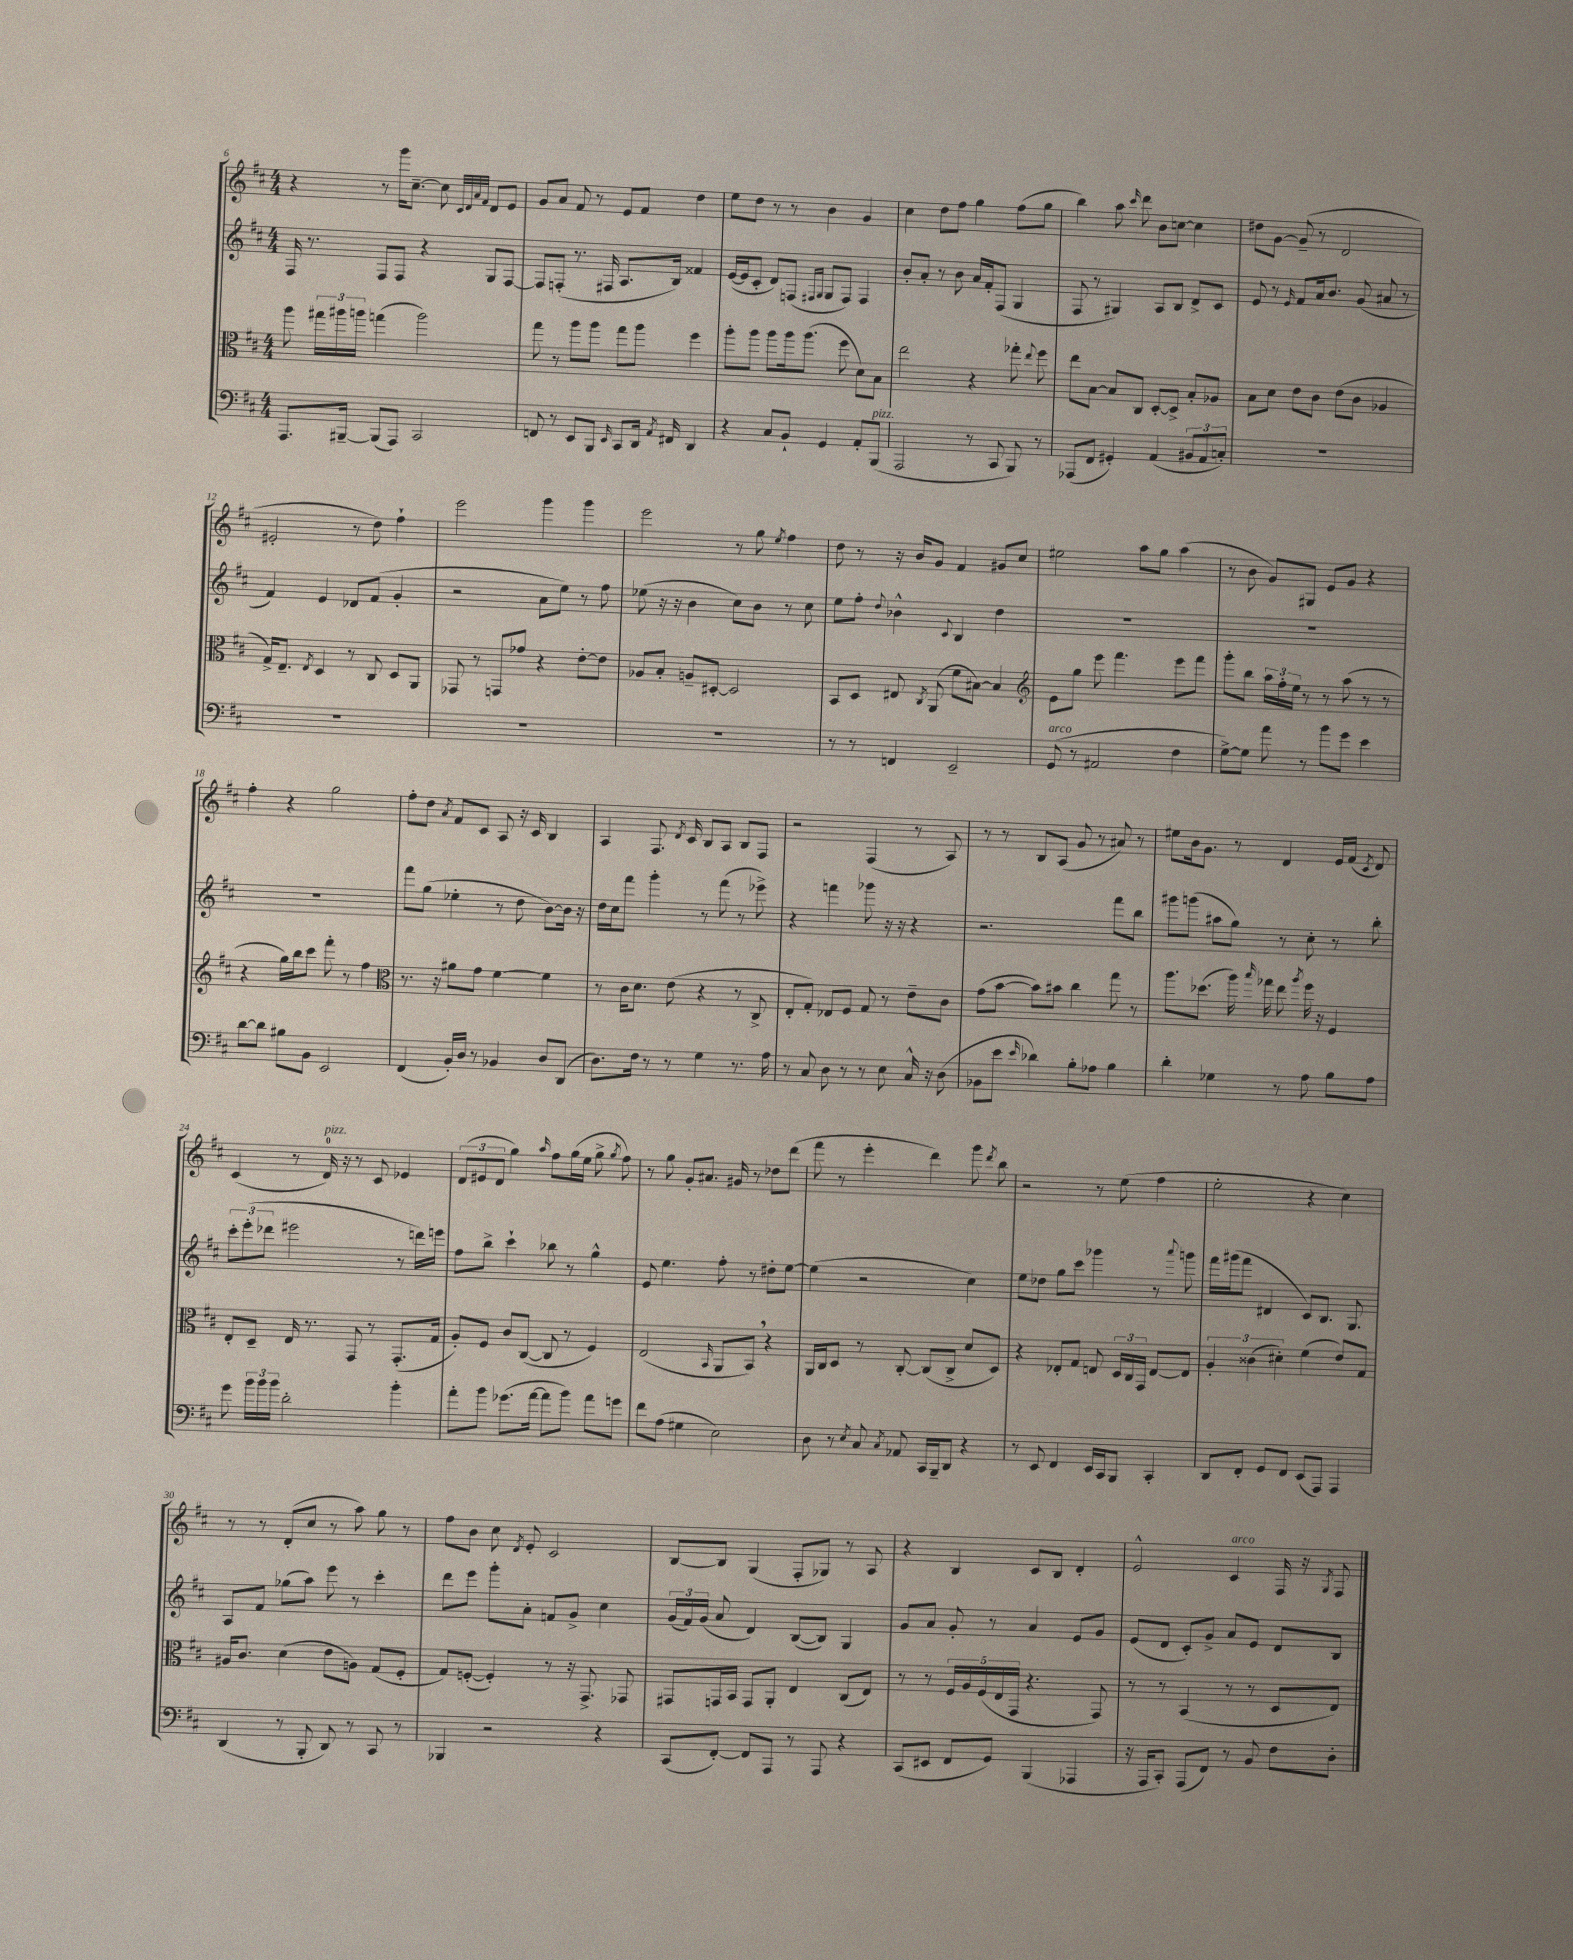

**kern	**kern	**kern	**kern
*staff4	*staff3	*staff2	*staff1
*clefF4	*clefC3	*clefG2	*clefG2
*k[f#c#]	*k[f#c#]	*k[f#c#]	*k[f#c#]
*M4/4	*M4/4	*M4/4	*M4/4
8.AAA	8aa	16F#	4r
.	.	8.r	.
.	24gg#	.	.
.	24aa#	.	.
[16BBB#~	.	.	.
.	24aa	.	.
(8BBB#]	(4gg	8F#	8r
8AAA)	.	8F#	16ggg
.	.	.	[8.cc#~
2CC#	2aa)	4r	.
.	.	.	8cc#]
.	.	.	32qqc#
.	.	.	32qqd
.	.	.	32qqa
.	.	.	32qqf#
.	.	8G	8d
.	.	[8F#	8e
=	=	=	=
8FF	8gg	8F#]	8g
8r	8r	(8F'	8a
8EE	8aa	8.r	8f#
8BBB	8aa	.	8r
.	.	16F#	.
16qqEE	.	.	.
8CC#	8gg	8.A	8e
16DD	8aa	.	8f#
8qAA	.	.	.
16FF#	.	16B)	.
4DD	4ff#	4f##	4dd
=	=	=	=
4r	8aa'	([16e	8ee
.	.	16e]	.
.	8aa	8c#'	8dd
8C#	8aa	8d)	8r
8BB`	16aa	(8F	8r
.	(8.aa	.	.
.	.	16qqF#	.
.	.	16qqG	.
4GG	.	8G	4b
.	8ff#	8F#)	.
8AA'	8d)	4F#	4g
(8BBB	8B	.	.
=	=	=	=
2AAA	2ee	8b'	4cc#
.	.	8a'	.
.	.	8r	8dd
.	.	8b	8ff#
8r	4r	16a	4gg
.	.	16f#'	.
8CC#	.	(8F#	.
8BBB)	8gg-'	4G	(8ff#
.	8qqee	.	.
8r	8ff#	.	8gg
=	=	=	=
(8AAA-	8ee	8F#	4bb)
8FF#	[8B	8r	.
4GG#')	8B]	4G#)	8aa
.	.	.	16qqccc#
.	8C#	.	8ddd
(4AA	[8D'	8A	8b
.	8D^]	8B	[8cc
12BB#	8B'	8d^	4cc]
12AA	.	.	.
.	8A-	8c#	.
12C')	.	.	.
=	=	=	=
1r	8B	8e	8dd#
.	8d	8r	[8g
.	.	16qqe	.
.	8e	8f#	(8g~]
.	8c#	16a	8r
.	.	8.b	.
.	(8e	.	2d
.	8c#	(8g	.
.	4A-	8a#	.
.	.	8r	.
=	=	=	=
1r	16G^)	4f#)	2e#'
.	8.E~	.	.
.	8qE	.	.
.	4D	4e	.
.	8r	8d-	8r
.	8C#	(8f#	8dd)
.	8D	4g'	4ff#`
.	8AA	.	.
=	=	=	=
1r	8GG-	2r	2eee
.	8r	.	.
.	8GG	.	.
.	8g-	.	.
.	4r	8a	4ggg
.	.	8ee)	.
.	[8e'	8r	4ggg
.	8e]	8ff#	.
=	=	=	=
1r	8A-	(8ee-	2eee
.	8B'	16r	.
.	.	16r	.
.	8A~	4b	.
.	[8D#'	.	.
.	2D#]	8cc#)	8r
.	.	8b	8gg
.	.	.	8qee
.	.	8r	4ff#
.	.	8cc#	.
=	=	=	=
8r	8BB	8ee	8dd
8r	8D	8ff#'	8r
.	.	8qqdd	.
4FF	8E#	4b-^^	16r
.	.	.	16b
.	8qC#	.	.
.	(8AA	.	8g
.	.	8qqc#	.
2EE~	8f#	4B	4f#
.	[8B#)	.	.
.	4B#]	4dd	8g#
.	.	.	8cc#
=	=	=	=
*	*clefG2	*	*
(8GG	8e	1r	2ee#
8r	8gg	.	.
2AA#	8eee	.	.
.	4.fff#	.	.
.	.	.	8aa
.	.	.	8gg
4F#	8eee	.	(4aa
.	8fff#	.	.
=	=	=	=
[8G^)	8ggg'	1r	8r
8G]	8bb	.	8b
8a	24aa	.	8g)
.	24ff#'	.	.
.	24ee	.	.
8r	8r	.	8G#
8b	8r	.	8e
8g	(8aa	.	8g
4e	8r	.	4r
.	8r	.	.
=	=	=	=
[8d	4r	1r	4ff#'
8d]	.	.	.
8B#	16gg)	.	4r
.	16bb	.	.
8BB	8ccc#	.	.
2EE	8fff#'	.	2gg
.	8r	.	.
.	4ff#	.	.
=	=	=	=
*	*clefC3	*	*
(4FF#	8.r	8fff#	8ff#'
.	.	(8gg	8dd
.	16r	.	.
.	.	.	8qa
16BB')	8a#	4ee-'	8f#
16D	.	.	.
8r	8g	.	8c#
4BB-	[4f#	8r	8A
.	.	8dd	16r
.	.	.	16c#
8D	4f#]	[8b)	4B
(8DD	.	16b]	.
.	.	16r	.
=	=	=	=
8.D)	8r	16dd	4A
.	.	16cc#	.
.	16c#	8fff#	.
16F#	8.d	.	.
8r	.	4ggg'	8.F#
8r	(8e	.	.
.	.	.	8qd
.	.	.	16c#
4G	4r	8r	8B
.	.	(8fff#	8A
8.r	8r	8r	8B
.	8C#^	8eee-^)	8F#
16A	.	.	.
=	=	=	=
8r	8E'	4r	2r
8C#	8G')	.	.
8D	8E-	4fff	.
8r	8F#	.	.
8r	8G	8ggg-	(4F#
8E	8r	16r	.
.	.	16r	.
16C#^^	8e~	4r	8r
16r	.	.	.
(8D	8c#	.	8A)
=	=	=	=
8BB-	(8g	2.r	8r
8e	[8b	.	8r
16qqe	.	.	.
4d-)	8b])	.	8B
.	8b#	.	(8A
8B'	4cc#	.	8g
8A-	.	.	8r
4B	8gg	8fff#	8a#)
.	8r	8bb	8r
=	=	=	=
4d'	8.aa	8ggg#	8ee#
.	.	(8ggg	16b
.	(8.dd-	.	8.g
4G-	.	8aa#	.
.	16aa)	8gg)	8r
.	16qqbb	.	.
.	16gg-	.	.
8r	8ee	8r	4d
.	8qaa	.	.
8A	16ff#	8cc#'	.
.	16r	.	.
8B	4F#	8r	16e
.	.	.	(16f#
.	.	.	8qc#
8A	.	8bb'	8d)
=	=	=	=
8g	8E'	12ccc#'	(4c#
.	.	(12eee'	.
24b	8D~	.	.
24b	.	12ddd-	.
24b	.	.	.
2d'	16E	2eee#	8r
.	8.r	.	.
.	.	.	16d)
.	.	.	16r
.	8GG	.	8r
.	8r	.	8c#
4b'	(8.GG'	8r	4e-
.	.	16ddd)	.
.	16G	16eee	.
=	=	=	=
8a'	8A')	8ff#	(12d
.	.	.	12e#
8b	8F#	8bb^	.
.	.	.	12d
(8.g-	8c#	4ccc#`	4gg)
.	([8C#	.	.
[16a	.	.	.
.	.	.	16qqaa
8a]	8C#]	8bb-	8ff#
8b)	8r	8r	(16gg
.	.	.	16ee
8a	4F#)	4gg^^	8gg^
.	.	.	8qgg
8g	.	.	8ff#)
=	=	=	=
8f#	(2E	8e	8r
(8A	.	4.ee	8gg
4G#	.	.	8g'
.	.	.	8.a#
.	16qqBB	.	.
2E)	8AA	8ff#'	.
.	.	.	16g#
.	8BB)	8r	8r
.	4r	8dd#'	8dd-
.	.	[8ee	(8ddd
=	=	=	=
8D	16AA	(4ee]	8fff#
.	16C#	.	.
8r	8D	.	8r
8qE	.	.	.
8C#	8r	2r	4eee'
8qC#	.	.	.
8AA-	[8C#'	.	.
16CC#	(8C#]	.	4ddd)
16BBB~	.	.	.
8DD	8C#^	.	.
4r	8d	4cc#)	8ggg
.	.	.	8qddd
.	8D)	.	8bb
=	=	=	=
8r	4r	8ee	2r
8EE	.	8dd-	.
4FF#	8E-'	8gg	.
.	8G	8ccc#	.
16EE	8E	4ggg-	8r
16CC#	.	.	.
8BBB	24D	.	(8ee
.	24C#	.	.
.	24GG	.	.
4CC#'	[8E	8r	4ff#
.	.	8qqaaa	.
.	8E]	8ggg	.
=	=	=	=
8DD	6A'	16fff#	2ee'
.	.	(16ggg#	.
8FF#'	.	8fff#	.
.	(6c##	.	.
8GG	.	4d#	.
.	6d#')	.	.
8FF#	.	.	.
(8EE	(4f#	8c#)	4r
8AAA)	.	8.B	.
4AAA	8e)	.	4cc#)
.	.	8.G	.
.	8G	.	.
=	=	=	=
(4DD	16A#	8A	8r
.	8.c#	.	.
.	.	8f#	8r
8r	(4d	(8gg-	(8d'
8BBB'	.	8aa)	8cc#
8DD)	8e	8eee	8r
8r	8A)	8r	8aa)
8CC#	(8G	4ccc#'	8gg
8r	8F#'	.	8r
=	=	=	=
4BBB-	8G)	8ddd	8ff#
.	([8F'	8eee	8b
2r	4F'])	8ggg'	8cc#
.	.	.	8qd
.	.	8a'	8e'
.	8r	8f	2c#
.	16r	8g^	.
.	8.GG^	.	.
4r	.	4cc#	.
.	8GG-	.	.
=	=	=	=
(8CC#	8GG#	(24g	[8B
.	.	24f#)	.
.	.	(24g	.
[8FF#')	16GG	8a	8B]
.	16BB	.	.
8FF#]	8GG	4d)	(4G
8AAA	8AA'	.	.
8r	4E	([8B	8F#'
8AAA	.	8B])	8G-)
4r	(8C#	4G	8r
.	8E)	.	8A
=	=	=	=
(8CC#	8r	8g	4r
8EE#	8r	8a	.
8FF#	20F#	8g'	4B
.	20A	.	.
.	(20F#	.	.
8GG)	.	8r	.
.	20E	.	.
.	20GG	.	.
(4BBB	4.r	4a	8c#
.	.	.	8B
4AAA-	.	8e	4d'
.	8GG)	8g	.
=	=	=	=
16r	8r	(8e	2e^^
16AAA	.	.	.
8CC#')	8r	8d	.
(8AAA	(4BB	8c#')	.
8FF#)	.	8g^	.
8r	8r	8a	4c#
8BB	8r	8e	.
8F#	8D	8d	16F#
.	.	.	16r
.	.	.	8qG
8D'	8E)	8B	8F#
==	==	==	==
*-	*-	*-	*-
